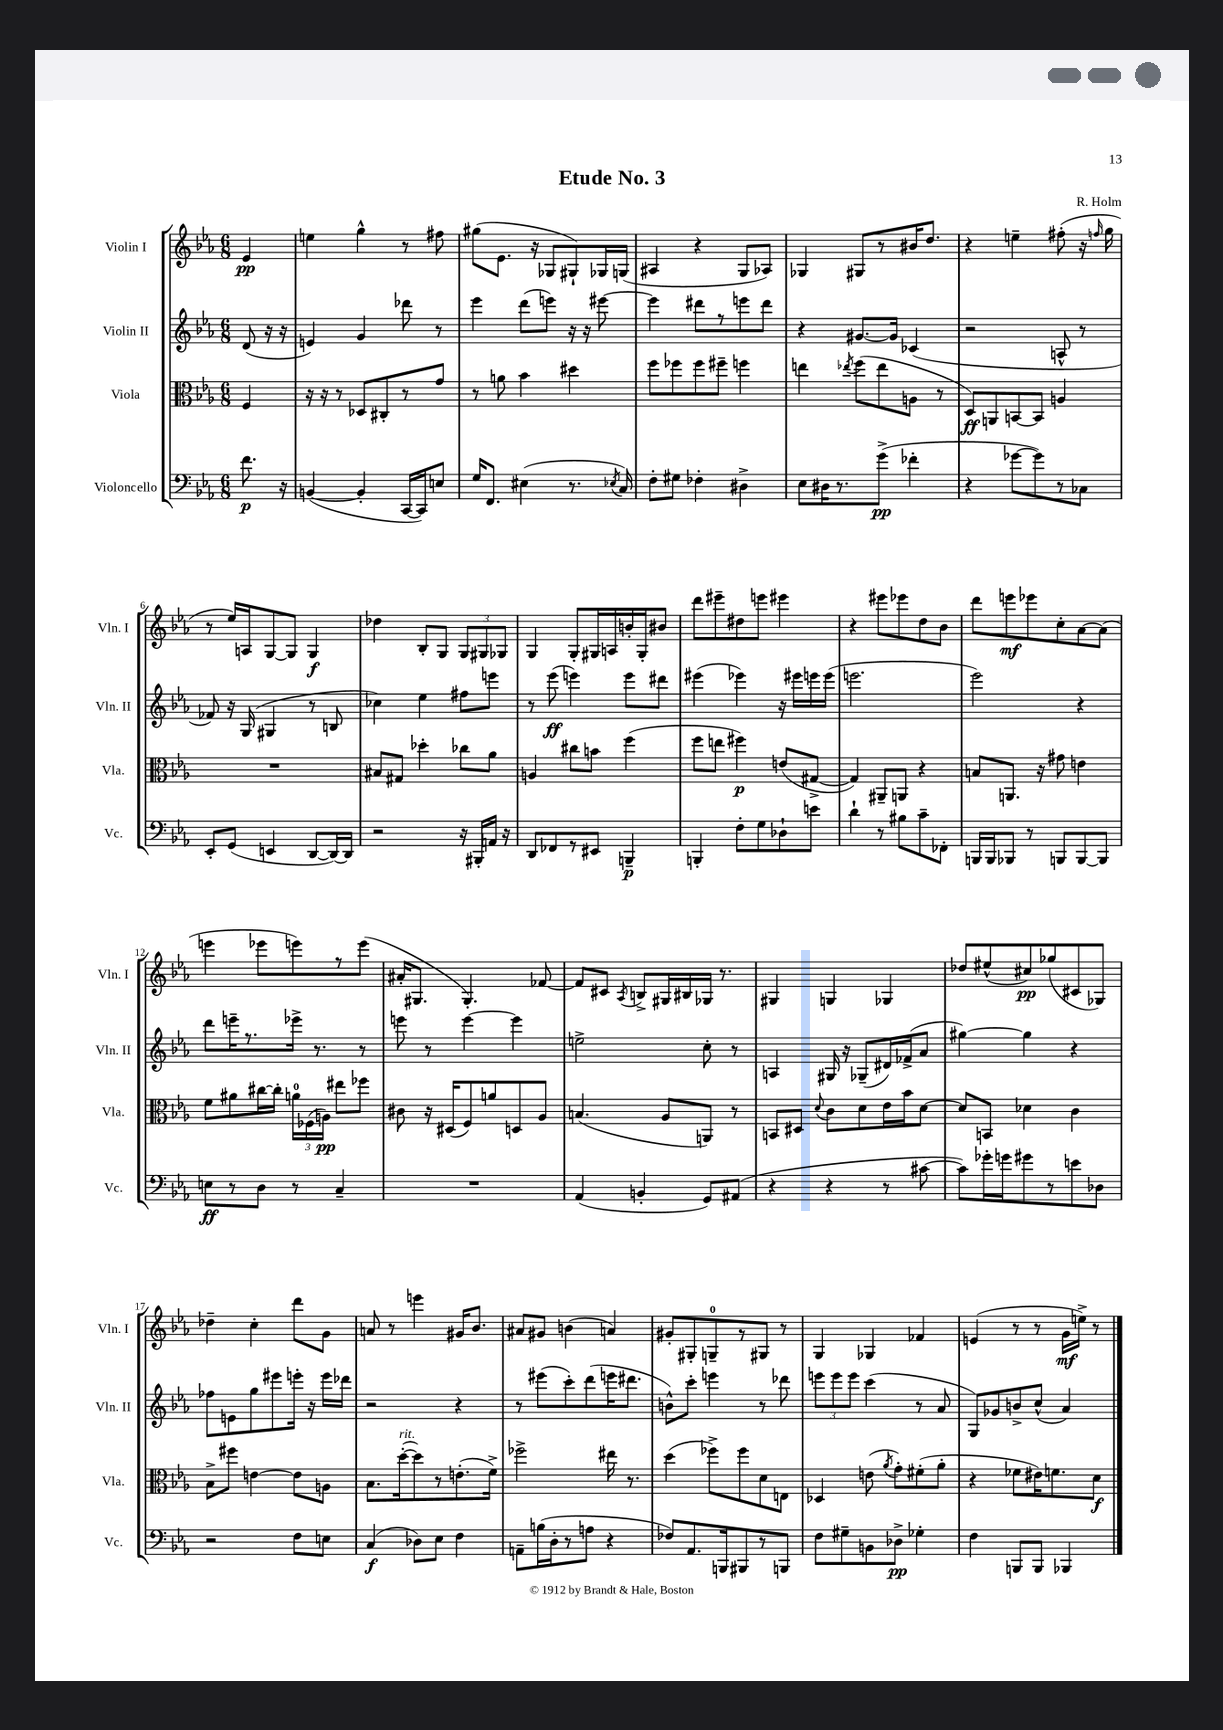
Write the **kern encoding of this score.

**kern	**kern	**kern	**kern
*staff4	*staff3	*staff2	*staff1
*clefF4	*clefC3	*clefG2	*clefG2
*k[b-e-a-]	*k[b-e-a-]	*k[b-e-a-]	*k[b-e-a-]
*M6/8	*M6/8	*M6/8	*M6/8
8.f	4F	(8d	4e-
.	.	16r	.
16r	.	16r	.
=	=	=	=
([4BB	16r	4e)	4ee
.	16r	.	.
.	8r	.	.
4BB']	8D-	4g	4gg^^
.	8C#'	.	.
[16CC	8r	8ddd-	8r
16CC])	.	.	.
8E	8g	8r	8ff#
=	=	=	=
16G	8r	4eee-	(8gg#
8.FF	.	.	.
.	8a	.	8.e-
(4E#	4b-	(8ddd	.
.	.	.	16r
.	.	8eee)	8G-
8.r	4dd#	16r	8G#`)
.	.	16r	.
.	.	[8eee#	16G-
8qE-	.	.	.
16C)	.	.	(16G
=	=	=	=
8F'	8ff	4eee#]	4A#
8G#	8ff-	.	.
4F-'	8ff-	8ddd#	4r
.	8ff#~	8r	.
4D#^	4ff	8eee	8G
.	.	8ddd#	8A-)
=	=	=	=
8E-	4ee	4r	4G-
16D#	.	.	.
8.r	.	.	.
.	8qee-	.	.
.	(8ff	[8.g#	8G#
(8g^	8ee-	.	8r
.	.	16g#]	.
4f-'	8A	(4c-	16b#
.	.	.	8.dd
.	8r	.	.
=	=	=	=
4r	8D)	2r	4r
.	8AA	.	.
[8g-	[8BB	.	4ee~
8g-])	8BB]	.	.
8r	4A	8A^^	(8ff#'
8C-	.	8r	16r
.	.	.	16qqff
.	.	.	16gg
=	=	=	=
8EE-'	2.r	8f-)	8r
(8GG	.	16r	16ee-)
.	.	(16G	16A
4EE	.	4G#	[8G
.	.	.	8G]
[8DD	.	8r	4G
16DD_)	.	8B	.
16DD]	.	.	.
=	=	=	=
2r	8B#	4cc-)	4dd-
.	8G#	.	.
.	4dd-'	4ee-	8B-'
.	.	.	8G
16r	8cc-	8ff#	12G
16BBB#'	.	.	.
.	.	.	12G#
16AA	8a-	8eee	.
.	.	.	12G-
16r	.	.	.
=	=	=	=
8DD	4A	8r	4G
8FF-	.	(8eee-	.
8r	8cc#	4eee)	8G'
8EE#	8b	.	16G#
.	.	.	16A
4BBB~	(4ff	8eee	16b'
.	.	.	16G#'
.	.	8ddd#	8b#
=	=	=	=
4BBB'	8ff	(4eee#	8ddd
.	8ee	.	8eee#~
8F'	4ff#)	4eee-)	8dd#
8G	.	.	8eee
8D-`	(8e	16r	4eee#
.	.	16eee#	.
8e	[8G#^	16eee	.
.	.	(16eee	.
=	=	=	=
4d`	4G#])	2.eee	4r
8r	8AA#~	.	8eee#
8B#	8AA	.	8eee-
8c~	4r	.	8dd
8FF-'	.	.	8b-
=	=	=	=
16BBB	8B	2eee-)	8ddd
16BBB	.	.	.
8BBB-	8.AA	.	8eee
8r	.	.	8eee-
.	16r	.	.
8BBB	8g#	.	8cc'
[8BBB	4e	4r	[8a-
8BBB]	.	.	(8a-]
=	=	=	=
8E	8f	8ddd	4eee
8r	8a#	16eee~	.
.	.	8.r	.
8D	[16cc#	.	8eee-
.	16cc#']	.	.
8r	24a	16eee-^	8eee)
.	(24F-	.	.
.	.	8.r	.
.	24A)	.	.
4C~	8ee#	.	8r
.	8ff-	8r	(8eee
=	=	=	=
2.r	8c#	8eee	16a#'
.	.	.	8.G#
.	16r	8r	.
.	(16D#	.	.
.	8F)	[4eee	4.G#')
.	8a	.	.
.	8D	4eee]	.
.	8A-	.	[8f-
=	=	=	=
(4AA-	(4.B	2ee^	8f-]
.	.	.	8c#
.	.	.	8qA-
4BB'	.	.	8B^
.	8A-	.	16G#
.	.	.	16B#
8GG)	8AA)	8cc'	16G-
.	.	.	8.r
(8AA#	8r	8r	.
=	=	=	=
4r	8BB	4A	4G#
.	8D#	.	.
.	8qqd	.	.
4r	8c	16G#	4G
.	.	16r	.
.	8d	(8G-~	.
8r	16e-	16d#)	4G-
.	16b-	(16f-^	.
[8c#	[8d	8a-	.
=	=	=	=
8c#])	8d]	[4gg#)	8dd-
16g-'	8BB	.	(8ee#^^
16g	.	.	.
8g#	4d-	4gg#]	8cc#)
8r	.	.	(8gg-
8e	4c	4r	8c#
8D-	.	.	8G-)
=	=	=	=
2r	8B-^	8ff-	4dd-~
.	8ff#	8e	.
.	[4e	8gg	4cc'
.	.	8eee#	.
8F	8e]	16eee'	8ddd
.	.	16r	.
8E	8A	16eee	8g
.	.	16ddd-	.
=	=	=	=
(4C	8.B-	2r	8a
.	.	.	8r
.	([16dd'	.	.
8D-)	8dd])	.	4eee
8E-	8r	.	.
4F	(8.e'	4r	16g#
.	.	.	8.b-
.	16f^)	.	.
=	=	=	=
8AA~	2ff-^	8r	8a#
(16B	.	(8eee#	8g#
16D'	.	.	.
8r	.	8ccc')	(4b
8A	.	(8ddd	.
4r	16ee#	16eee	4a)
.	8.r	8.ddd#	.
=	=	=	=
8F-)	(4dd	8b^^)	8g#'
8.AA-	.	8ccc'	8G#'
.	8ff-^)	4eee	8G~
16BBB	.	.	.
8BBB#	8ff-	.	8r
8r	8d	8r	8G#
8BBB	8E	8ddd-	8r
=	=	=	=
8F	4D-	12eee	4G
.	.	12eee	.
8G#~	.	.	.
.	.	12eee	.
8BB	(8e	(4ccc	4G-
.	8qa-	.	.
8D-^	8g')	.	.
4G-'	(8f#'	8r	4f-
.	8a-'	8a-	.
=	=	=	=
4F	4r	8G)	(4e
.	.	8g-	.
8BBB	8f-	8b^	8r
8BBB	16e#)	(8cc^^	8r
.	8.f	.	.
4BBB-	.	4a-)	16g
.	.	.	16ee^)
.	8d	.	8r
==	==	==	==
*-	*-	*-	*-
